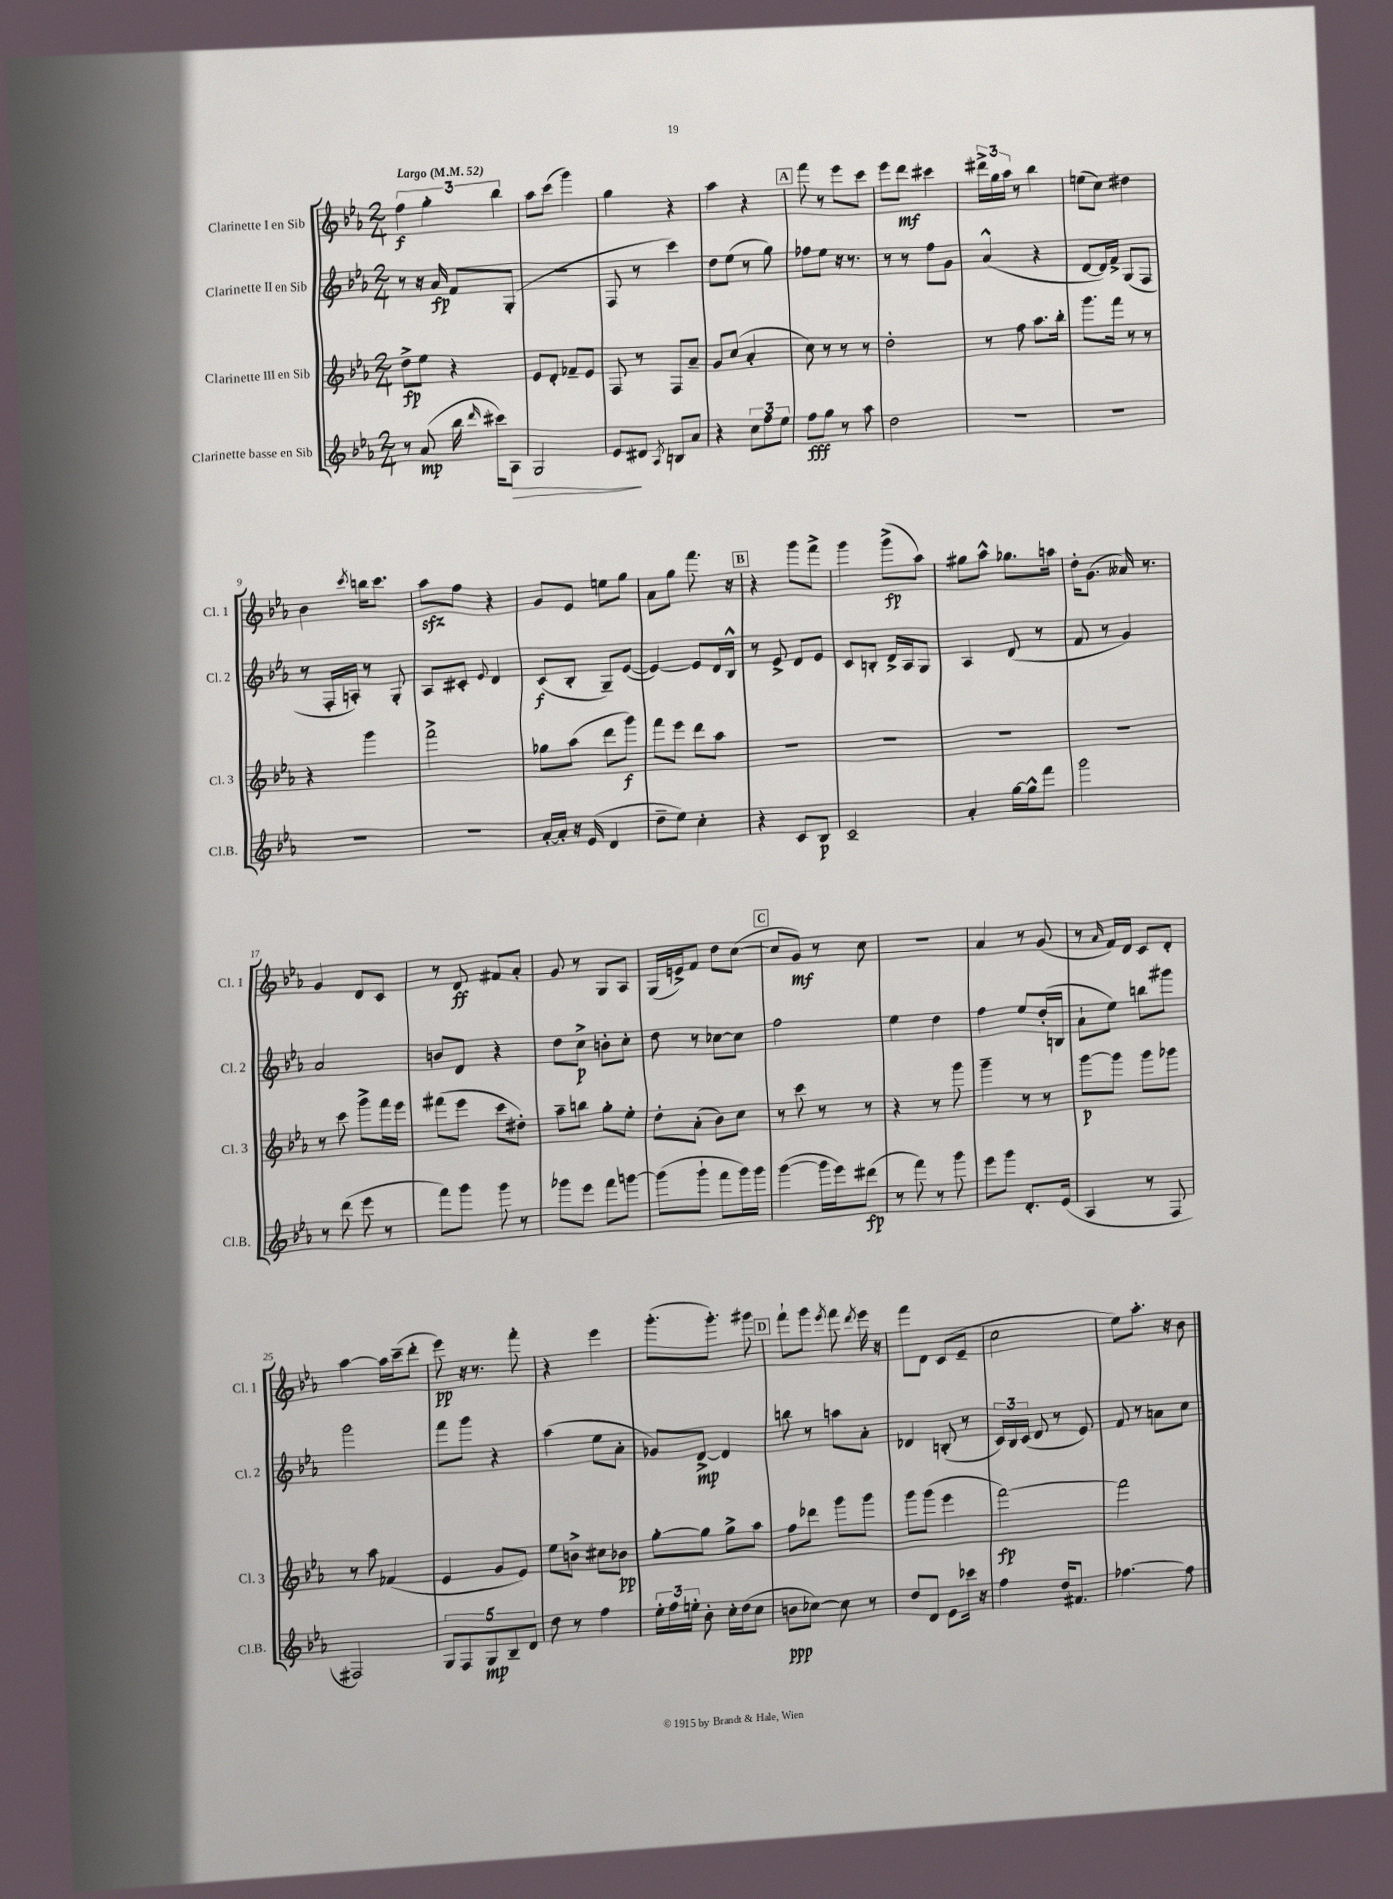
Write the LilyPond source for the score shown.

<<
\new StaffGroup <<
\new Staff = "s0" \with { instrumentName = "Clarinette I en Sib" shortInstrumentName = "Cl. 1" } {
    \clef treble \key ees \major \numericTimeSignature \time 2/4 \tempo "Largo" 4 = 52
    \autoBeamOff \tuplet 3/2 { f''4\f g''4-. bes''4 } |
    aes''8[ c'''8]( g'''4) |
    g''4 r4 |
    aes''4 r4 |
    \mark \markup { \box "A" } f'''8 r8 ees'''8[ c'''8] |
    ees'''8[ d'''8]\mf cis'''4 |
    \tuplet 3/2 { dis'''16[-> g''16 aes''16] } r8 bes''4 |
    e''8[( c''8]) dis''4 |
    bes'4 \acciaccatura { c'''8 } b''16[ c'''8.] |
    aes''8[\sfz f''8] r4 |
    g'8[ ees'8] e''8[ g''8] |
    aes'8[ g''8] f'''8. r16 |
    \mark \markup { \box "B" } r4 g'''8[ f'''8]-> |
    g'''4 g'''8[->\fp( aes''8]) |
    gis''8[ aes''8]-^ ges''8.[ a''16] |
    d''16[-. g'8.]( aeses'16) r8. |
    g'4 d'8[ c'8] |
    r8 d'8\ff fis'8[ aes'8]-. |
    g'8 r8 g8[ aes8] |
    g16[( e'16->) f'8] d''8[ c''8]~( |
    \mark \markup { \box "C" } c''8[ g'8]\mf) r8 c''8 |
    R2 |
    aes'4 r8 g'8( |
    r8 \grace { aes'16 } f'16[) d'16] c'8[ d'8]-. |
    aes''4~ aes''16[ c'''16--( d'''8]-. |
    ees'''8\pp) r16 r8. f'''8-. |
    r4 ees'''4 |
    g'''8.[-.( g'''8.]-.) gis'''8 |
    \mark \markup { \box "D" } f'''8[-! g'''8] \acciaccatura { ees'''8 } f'''8 \acciaccatura { d'''8 } ees'''16 r16 |
    f'''8[ d'8] c'8[( ees'8]-- |
    c''2 |
    ees''8[) aes''8.]-. r16 bes'8 \bar "|." |
}
\new Staff = "s1" \with { instrumentName = "Clarinette II en Sib" shortInstrumentName = "Cl. 2" } {
    \clef treble \key ees \major \numericTimeSignature \time 2/4
    \autoBeamOff r8 r16 aes'16\fp f'8[ g8]-.( |
    r2 |
    f8 r8 c'''4) |
    d''8[ ees''8]( r8 g''8) |
    \mark \markup { \box "A" } fes''8[ ees''8] r16 r8. |
    r8 r8 f''8[ g'8] |
    aes'4-^( r4 |
    d'8[~ d'16) f'16]-> g8[( f8] |
    r8 f16[-. a16]-.) r8 g8-. |
    aes8[ cis'8]-. \appoggiatura { ees'8 } d'4 |
    c'8[\f( bes8]-. g8[--) ees'8]~( |
    ees'4~) ees'8[ d'16 bes16]-^ |
    \mark \markup { \box "B" } r8 ees'8-> d'8[ ees'8] |
    c'8[ b8]-. d'16[-> aes16 g8] |
    aes4 d'8( r8 |
    f'8 r8 g'4) |
    aes'2 |
    b'8[ d'8] r4 |
    d''8[ c''8]->\p b'8[-. c''8]-. |
    d''8 r8 ces''8[~ ces''8] |
    \mark \markup { \box "C" } f''2 |
    ees''4 d''4 |
    f''4 ees''8[ d''16-.( b16] |
    aes'8[-! ees''8]) b''8[ gis'''8] |
    g'''2 |
    f'''8[ g'''8] r4 |
    aes''4( ees''8[ aes'8]-. |
    ges'8[) d'8]~->\mp d'4 |
    \mark \markup { \box "D" } b''8 r8 a''8[ aes'8]-. |
    des'4 b8-.( r8 |
    \tuplet 3/2 { c'16[) bes16 c'16]( } d'8 r8 ees'8) |
    f'8 r8 a'8[ c''8] \bar "|." |
}
\new Staff = "s2" \with { instrumentName = "Clarinette III en Sib" shortInstrumentName = "Cl. 3" } {
    \clef treble \key ees \major \numericTimeSignature \time 2/4
    \autoBeamOff d''8[->\fp ees''8] r4 |
    ees'8[ d'8]-. fes'8[-- ees'8] |
    f8 r8 f8[ aes'8]-- |
    g'8[ c''8]( aes'4-. |
    \mark \markup { \box "A" } c''8) r8 r8 r8 |
    d''2-. |
    r8 f''8 aes''8.[ bes''16]-. |
    g'''8.[ f'''16] r8 r8 |
    r4 g'''4 |
    f'''2-> |
    ges''8[ aes''8]( d'''8[ g'''8]\f) |
    f'''8[ ees'''8] d'''8[ aes''8] |
    \mark \markup { \box "B" } R2 |
    R2 |
    R2 |
    R2 |
    r8 c'''8 g'''8[-> f'''16 ees'''16] |
    fis'''8[( ees'''8] c'''8[ dis''8]-.) |
    aes''8[-- b''8] g''8[-. ees''8]-. |
    d''8[-. aes'8]-.( bes'8[) c''8] |
    \mark \markup { \box "C" } r8 c'''8 r8 r8 |
    r4 r8 g'''8 |
    g'''4-- r8 r8 |
    g'''8[~\p g'''8] g'''8[ ges'''8] |
    r8 aes''8 fes'4( |
    ees'4 g'8[ ees'8]) |
    ees''8[ b'8]-> cis''8[ bes'8]\pp |
    g''8[~-. g''8] g''8[-> aes''8] |
    \mark \markup { \box "D" } f''8[ des'''8] g'''8[ g'''8] |
    g'''8[ g'''8]( ees'''4 |
    f'''2~\fp) |
    f'''2 \bar "|." |
}
\new Staff = "s3" \with { instrumentName = "Clarinette basse en Sib" shortInstrumentName = "Cl.B." } {
    \clef treble \key ees \major \numericTimeSignature \time 2/4
    \autoBeamOff r8 aes'8\mp( bes''16 \grace { d'''16 } cis'''16[) aes8]\> |
    g2 |
    ees'8[\! dis'8] \acciaccatura { aes8 } b8[ aes'8] |
    r4 \tuplet 3/2 { c''8[ f''8 ees''8] } |
    \mark \markup { \box "A" } f''8[\fff g''8] r8 aes''8 |
    d''2 |
    R2 |
    R2 |
    R2 |
    R2 |
    aes'16[~-. aes'16]-. r16 ees'16( d'4 |
    d''8[-- ees''8]) c''4-. |
    \mark \markup { \box "B" } r4 c'8[ bes8]\p |
    c'2-- |
    aes'4-. g''16[~ g''16-^ f'''8] |
    g'''2 |
    r8 d'''8( ees'''8 r8 |
    f'''8[) g'''8] g'''8 r8 |
    ges'''8[ ees'''8] f'''8[ g'''8]~ |
    g'''8[( g'''8]-! f'''8[ g'''16) g'''16] |
    \mark \markup { \box "C" } g'''4~( g'''16[ ees'''16) dis'''8]\fp( |
    r8 f'''8) r8 g'''8 |
    ees'''8[ g'''8] d'8.[-. ees'16]( |
    aes4 r8 f8 |
    fis2) |
    \tuplet 5/4 { g8[ f8 g8\mp bes8-- d'8] } |
    d''8 r8 f''4 |
    \tuplet 3/2 { ees''16[-. f''16 e''16]-. } bes'8-. c''16[-. d''16( c''8] |
    \mark \markup { \box "D" } b'8[\ppp ces''8]~) ces''8 r8 |
    d''8[ d'8] ees'8[ ces'''16] r16 |
    f''4 d''16[ fis'8.] |
    fes''4.~ fes''8 \bar "|." |
}
>>
>>
